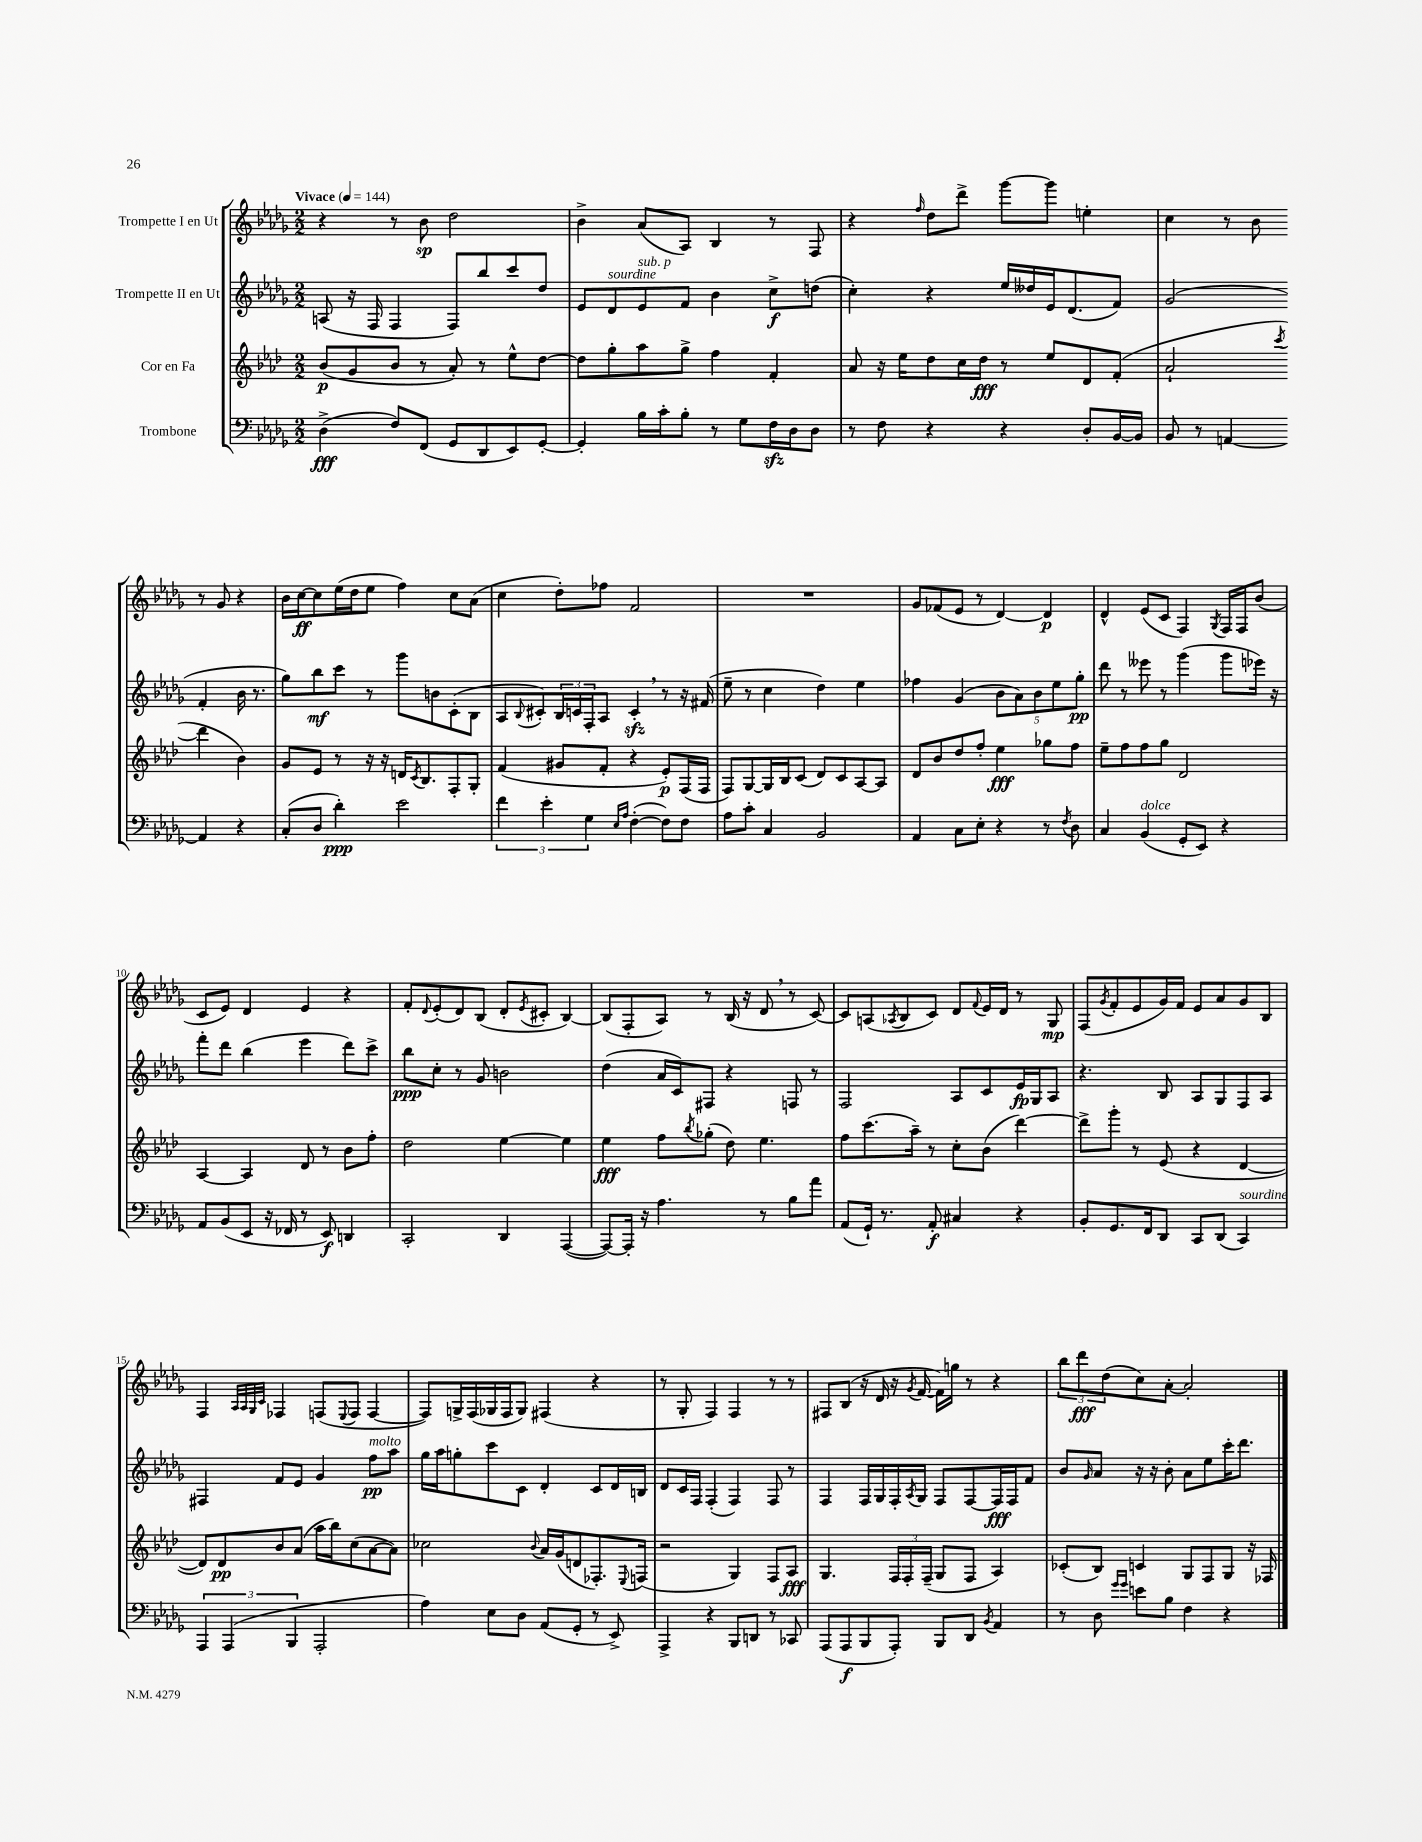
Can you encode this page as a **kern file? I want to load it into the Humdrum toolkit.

**kern	**dynam	**kern	**dynam	**kern	**dynam	**kern	**dynam
*part4	*part4	*part3	*part3	*part2	*part2	*part1	*part1
*staff4	*staff4	*staff3	*staff3	*staff2	*staff2	*staff1	*staff1
*I"Trombone	*	*I"Cor en Fa	*	*I"Trompette II en Ut	*	*I"Trompette I en Ut	*
*clefF4	*	*clefG2	*	*clefG2	*	*clefG2	*
*k[b-e-a-d-g-]	*	*k[b-e-a-d-]	*	*k[b-e-a-d-g-]	*	*k[b-e-a-d-g-]	*
*M2/2	*	*M2/2	*	*M2/2	*	*M2/2	*
*MM144	*	*MM144	*	*MM144	*	*MM144	*
=1	=1	=1	=1	=1	=1	=1	=1
!	!	!	!	!	!	!LO:TX:a:B:t=Vivace	!
(4D-^\	fff	(8b-/L	p	(8An/	.	4r	.
.	.	8g/	.	16r	.	.	.
.	.	.	.	16F/	.	.	.
8F/L)	.	8b-/J	.	4F/	.	8r	.
(8FF/J	.	8r	.	.	.	8b-\	sp
8GG-/L	.	8a-'/)	.	8F/L)	.	2dd-\	.
8DD-/	.	8r	.	8bb-/	.	.	.
8EE-/)	.	8ee-^^\L	.	8ccc/	.	.	.
[8GG-'/J	.	[8dd-\J	.	8dd-/J	.	.	.
=2	=2	=2	=2	=2	=2	=2	=2
4GG-'/]	.	8dd-\L]	.	8e-/L	.	4b-^\	.
!	!	!	!	!LO:TX:a:i:t=sourdine	!	!	!
.	.	8gg'\	.	8d-/	.	.	.
!	!	!	!	!LO:TX:a:i:t=sub. p	!	!	!
16B-\LL	.	8aa-\	.	8e-/	.	(8a-/L	.
16c'\J	.	.	.	.	.	.	.
8B-'\J	.	8gg^\J	.	8f/J	.	8A-/J)	.
8r	.	4ff\	.	4b-\	.	4B-/	.
8G-\L	.	.	.	.	.	.	.
16Fzz\L	.	4f'/	.	8cc^\L	f	8r	.
16D-\J	.	.	.	.	.	.	.
8D-\J	.	.	.	(8ddn\J	.	8F/	.
=3	=3	=3	=3	=3	=3	=3	=3
8r	.	8a-/	.	4cc'\)	.	4r	.
8F\	.	16r	.	.	.	.	.
.	.	16ee-\KL	.	.	.	.	.
.	.	.	.	.	.	16qqff/	.
4r	.	8dd-\	.	4r	.	8dd-\L	.
.	.	16cc\L	.	.	.	8ddd-^\J	.
.	.	16dd-\JJ	fff	.	.	.	.
4r	.	8r	.	16ee-/LL	.	[8ggg-\L	.
.	.	.	.	16dd--X/	.	.	.
.	.	8ee-/L	.	16e-/J	.	8ggg-\J]	.
.	.	.	.	(8.d-/	.	.	.
8D-'/L	.	8d-/	.	.	.	4een'\	.
[16BB-/L	.	(8f'/J	.	8f/J)	.	.	.
16BB-/JJ]	.	.	.	.	.	.	.
=4	=4	=4	=4	=4	=4	=4	=4
8BB-/	.	2a-`/	.	(2g-/	.	4cc\	.
8r	.	.	.	.	.	.	.
[4AAn/	.	.	.	.	.	8r	.
.	.	.	.	.	.	8b-\	.
.	.	8qccc/	.	.	.	.	.
4AA/]	.	4ddd-\	.	4f'/	.	8r	.
.	.	.	.	.	.	8g-/	.
4r	.	4b-\)	.	16b-\	.	4r	.
.	.	.	.	8.r	.	.	.
!!LO:LB:g=z
=5	=5	=5	=5	=5	=5	=5	=5
(8C'/L	.	8g/L	.	8gg-\L)	.	16b-\LL	.
.	.	.	.	.	.	[16cc\J	ff
8D-/J	.	8e-/J	.	8bb-\	mf	8cc\]	.
4d-'\)	ppp	8r	.	8ccc\J	.	(16ee-\L	.
.	.	.	.	.	.	16dd-\J	.
.	.	16r	.	8r	.	8ee-\J	.
.	.	16r	.	.	.	.	.
2e-\	.	16dn/KL	.	8ggg-\L	.	4ff\)	.
.	.	8qc/	.	.	.	.	.
.	.	8.B-/	.	.	.	.	.
.	.	.	.	8bn\	.	.	.
.	.	8F'/	.	(8c'\	.	8cc\L	.
.	.	8G'/J	.	8B-\J	.	(8a-\J	.
=6	=6	=6	=6	=6	=6	=6	=6
6f\	.	(4f/	.	8A-/L	.	4cc\	.
.	.	.	.	8qqB-/	.	.	.
.	.	.	.	8c#X'/)	.	.	.
6e-'\	.	.	.	.	.	.	.
.	.	8g#X/L	.	24B-/L	.	8dd-'\L)	.
.	.	.	.	24cn/	.	.	.
6G-\	.	.	.	24F'/J	.	.	.
.	.	8f'/J	.	8A-/J	.	8ff-X\J	.
16qqE-/LL	.	.	.	.	.	.	.
16qqA-/JJ	.	.	.	.	.	.	.
([4F'\	.	4r	.	4czz',/	.	2f/	.
8F\L])	.	8e-'/L)	p	8r	.	.	.
8F\J	.	(16F/L	.	16r	.	.	.
.	.	16F/JJ	.	(16f#X/	.	.	.
=7	=7	=7	=7	=7	=7	=7	=7
8A-\L	.	8F/L)	.	8ee-~\	.	1r	.
8c'\J	.	[8G/	.	8r	.	.	.
4C/	.	16G/L]	.	4cc\	.	.	.
.	.	16B-/J	.	.	.	.	.
.	.	(8c/J	.	.	.	.	.
2BB-/	.	8d-/L)	.	4dd-\)	.	.	.
.	.	8c/	.	.	.	.	.
.	.	[8A-/	.	4ee-\	.	.	.
.	.	8A-/J]	.	.	.	.	.
=8	=8	=8	=8	=8	=8	=8	=8
4AA-/	.	8d-/L	.	4ff-X\	.	8g-/L	.
.	.	8b-/	.	.	.	(8f-X/	.
8C\L	.	8dd-/	.	(4g-/	.	8e-/J	.
8E-'\J	.	8ff'/J	.	.	.	8r	.
4r	.	4ee-\	fff	10b-\L	.	[4d-/)	.
.	.	.	.	10a-\)	.	.	.
.	.	.	.	10b-\	.	.	.
8r	.	8gg-X\L	.	.	.	4d-/]	p
.	.	.	.	10ee-\	.	.	.
8qF/	.	.	.	.	.	.	.
8D-\	.	8ff\J	.	.	.	.	.
.	.	.	.	10gg-'\J	pp	.	.
=9	=9	=9	=9	=9	=9	=9	=9
4C/	.	8ee-~\L	.	8ddd-\	.	4d-^^/	.
.	.	8ff\	.	8r	.	.	.
!LO:TX:a:i:t=dolce	!	!	!	!	!	!	!
(4BB-/	.	8ff\	.	8eee--X\	.	(8e-/L	.
.	.	8gg\J	.	8r	.	8c/J	.
8GG-'/L	.	2d-/	.	(4ggg-\	.	4F/)	.
8EE-/J)	.	.	.	.	.	.	.
.	.	.	.	.	.	8qG-/	.
4r	.	.	.	8ggg-\L	.	16F/LL	.
.	.	.	.	.	.	16F/J	.
.	.	.	.	16eee-X\Jk)	.	(8b-/J	.
.	.	.	.	16r	.	.	.
!!LO:LB:g=z
=10	=10	=10	=10	=10	=10	=10	=10
8AA-/L	.	[4A-/	.	8fff'\L	.	8c/L	.
(8BB-/	.	.	.	8ddd-\J	.	8e-/J)	.
8EE-/J	.	4A-/]	.	(4bb-\	.	4d-/	.
16r	.	.	.	.	.	.	.
16FF-X/	.	.	.	.	.	.	.
8r	.	8d-/	.	4eee-\	.	4e-/	.
8EE-/)	f	8r	.	.	.	.	.
4DDn/	.	8b-\L	.	8ddd-\L)	.	4r	.
.	.	8ff'\J	.	8ccc^\J	.	.	.
=11	=11	=11	=11	=11	=11	=11	=11
2CC'/	.	2dd-\	.	8bb-\L	ppp	8f'/L	.
.	.	.	.	.	.	8qqd-/	.
.	.	.	.	8cc'\J	.	(8e-'/	.
.	.	.	.	8r	.	8d-/)	.
.	.	.	.	8g-/	.	(8B-/J	.
4DD-/	.	[4ee-\	.	2bn\	.	8d-'/L	.
.	.	.	.	.	.	8qe-/	.
.	.	.	.	.	.	8c#X'/J	.
([4AAA-/	.	4ee-\]	.	.	.	[4B-/)	.
=12	=12	=12	=12	=12	=12	=12	=12
8AAA-/L_)	.	4ee-\	fff	(4dd-\	.	(8B-/L]	.
16AAA-'/Jk]	.	.	.	.	.	8F'/	.
16r	.	.	.	.	.	.	.
4.A-\	.	8ff\L	.	16a-/LL	.	8A-/J)	.
.	.	.	.	16c/J)	.	.	.
.	.	8qbb-/	.	.	.	.	.
.	.	(8gg-X'\J	.	8F#X/J	.	8r	.
.	.	8dd-\)	.	4r	.	(16B-/	.
.	.	.	.	.	.	16r	.
8r	.	4.ee-\	.	.	.	8d-,/	.
8B-\L	.	.	.	8Fn/	.	8r	.
8a-\J	.	.	.	8r	.	[8c/)	.
=13	=13	=13	=13	=13	=13	=13	=13
(8AA-/L	.	8ff\L	.	2F/	.	8c/L]	.
16GG-`/Jk)	.	(8.ccc\	.	.	.	(8An/	.
8.r	.	.	.	.	.	.	.
.	.	.	.	.	.	8qA-X/	.
.	.	.	.	.	.	8B-/	.
.	.	16aa-~\Jk)	.	.	.	.	.
8AA-'/	f	8r	.	.	.	8c/J)	.
4C#X/	.	8cc'\L	.	8A-/L	.	8d-/L	.
.	.	.	.	.	.	8qqf/	.
.	.	(8b-\J	.	8c/	.	16e-/L	.
.	.	.	.	.	.	16d-/JJ	.
4r	.	[4ddd-\)	.	16e-/L	fp	8r	.
.	.	.	.	16G-/J	.	.	.
.	.	.	.	8A-/J	.	8G-/	mp
=14	=14	=14	=14	=14	=14	=14	=14
8BB-'/L	.	8ddd-^\L]	.	4.r	.	(8F/L	.
.	.	.	.	.	.	8qg-/	.
8.GG-/	.	8ggg'\J	.	.	.	8f'/	.
.	.	8r	.	.	.	8e-/	.
16FF/k	.	.	.	.	.	.	.
8DD-/J	.	(8e-/	.	8B-/	.	16g-/L)	.
.	.	.	.	.	.	16f/JJ	.
8CC/L	.	4r	.	8A-/L	.	8e-/L	.
(8DD-/J	.	.	.	8G-/	.	8a-/	.
!LO:TX:a:i:t=sourdine	!	!	!	!	!	!	!
4CC/)	.	[4d-/	.	8F/	.	8g-/	.
.	.	.	.	8A-/J	.	8B-/J	.
!!LO:LB:g=z
=15	=15	=15	=15	=15	=15	=15	=15
6AAA-/	.	8d-/L])	.	4F#X/	.	4F/	.
.	.	8d-/	pp	.	.	.	.
(6AAA-/	.	.	.	.	.	.	.
.	.	.	.	.	.	32qqA-/LLL	.
.	.	.	.	.	.	32qqA-/	.
.	.	.	.	.	.	32qqG-/	.
.	.	.	.	.	.	32qqc/JJJ	.
.	.	8b-/	.	8f/L	.	4F-X/	.
6BBB-/	.	.	.	.	.	.	.
.	.	(8a-/J	.	8e-/J	.	.	.
2AAA-'/	.	16aa-\LL	.	4g-/	.	(8Fn/L	.
.	.	16bb-\J)	.	.	.	.	.
.	.	.	.	.	.	8qqE-/	.
.	.	(8cc\	.	.	.	8F/J	.
!	!	!	!	!LO:TX:a:i:t=molto	!	!	!
.	.	[8a-\	.	8ff\L	pp	[4F/	.
.	.	8a-\J])	.	8aa-\J	.	.	.
=16	=16	=16	=16	=16	=16	=16	=16
4A-\)	.	2cc-X\	.	16gg-\LL	.	8F/L])	.
.	.	.	.	16aa-\J	.	.	.
.	.	.	.	8ggn'\	.	16Gn^/L	.
.	.	.	.	.	.	(16F/	.
8E-\L	.	.	.	8ccc\	.	16G-X/	.
.	.	.	.	.	.	16F/J	.
8D-\J	.	.	.	8c\J	.	8G-/J)	.
.	.	8qqb-/	.	.	.	.	.
(8AA-/L	.	16a-/LL	.	4d-'/	.	(4F#X/	.
.	.	(16g/J	.	.	.	.	.
8GG-'/J	.	8dn/	.	.	.	.	.
8r	.	8.F-X'/)	.	8c/L	.	4r	.
8EE-^/)	.	.	.	16d-/L	.	.	.
.	.	8qqE-/	.	.	.	.	.
.	.	(16Fn/Jk	.	16Bn/JJ	.	.	.
=17	=17	=17	=17	=17	=17	=17	=17
4AAA-^/	.	2r	.	8d-/L	.	8r	.
.	.	.	.	16c/L	.	8G-'/	.
.	.	.	.	16F/JJ	.	.	.
4r	.	.	.	(4F'/	.	4F/)	.
8BBB-/L	.	4G/)	.	4F/)	.	4F/	.
8DDn/J	.	.	.	.	.	.	.
8r	.	8F/L	.	8F/	.	8r	.
8CC-X/	.	8A-/J	fff	8r	.	8r	.
=18	=18	=18	=18	=18	=18	=18	=18
(8AAA-/L	.	4.G/	.	4F/	.	8F#X/L	.
8AAA-/	f	.	.	.	.	(8B-/J	.
8BBB-/	.	.	.	16F/LL	.	16r	.
.	.	.	.	16G-/	.	16d-/	.
8AAA-'/J)	.	24F/LL	.	16F'/	.	16r	.
.	.	24F'/	.	.	.	.	.
.	.	.	.	8qA-/	.	8qg-/	.
.	.	.	.	16G-/JJ	.	[16f/	.
.	.	(24F~/JJ	.	.	.	.	.
8BBB-/L	.	8G/L	.	8F/L	.	16f\LL])	.
.	.	.	.	.	.	16ggn\JJ	.
8DD-/J	.	8F/J	.	[8F/	.	8r	.
8qBB-/	.	.	.	.	.	.	.
4AA-/	.	4A-/)	.	16F/L]	fff	4r	.
.	.	.	.	16F/J	.	.	.
.	.	.	.	8f/J	.	.	.
=19	=19	=19	=19	=19	=19	=19	=19
8r	.	(8c-X'/L	.	8b-/L	.	12bb-\L	.
.	.	.	.	.	.	12ddd-\	fff
.	.	.	.	16qqg-/	.	.	.
8D-\	.	8B-/J)	.	8a-/J	.	.	.
.	.	.	.	.	.	(12dd-\	.
16qqg-/LL	.	.	.	.	.	.	.
16qqg-/JJ	.	.	.	.	.	.	.
8en\L	.	4cn/	.	16r	.	8cc\)	.
.	.	.	.	16r	.	.	.
8B-\J	.	.	.	8b-'\	.	[8a-'\J	.
4F\	.	8G/L	.	8a-\L	.	2a-'/]	.
.	.	8F/	.	8ee-\	.	.	.
4r	.	8G/J	.	16ccc'\K	.	.	.
.	.	.	.	8.ddd-\J	.	.	.
.	.	16r	.	.	.	.	.
.	.	16F-X/	.	.	.	.	.
==	==	==	==	==	==	==	==
*-	*-	*-	*-	*-	*-	*-	*-
